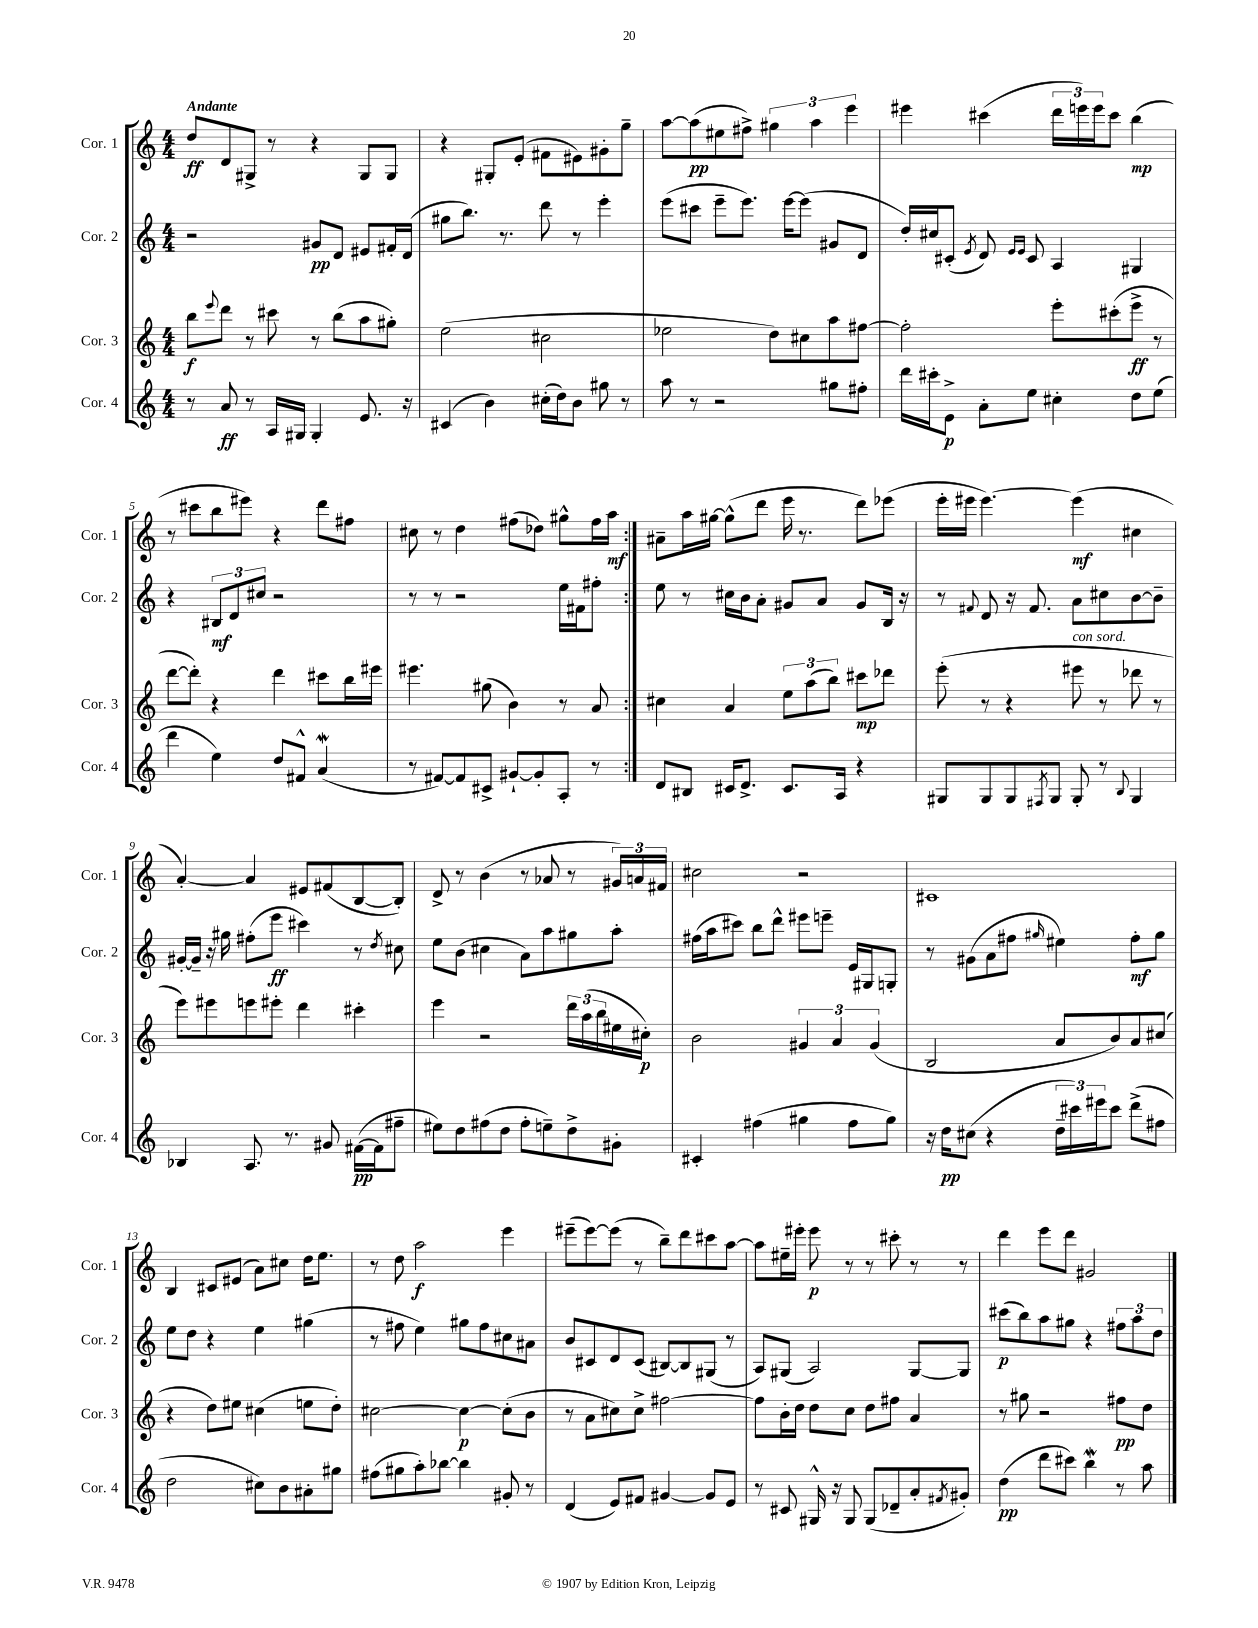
<<
\new StaffGroup <<
\new Staff = "s0" \with { instrumentName = "Cor. 1" shortInstrumentName = "Cor. 1" } {
    \clef treble \key c \major \numericTimeSignature \time 4/4 \tempo "Andante"
    \repeat volta 2 { d''8\ff d'8 gis8-> r8 r4 gis8 gis8 |
    r4 gis8-. e'8-.( fis'8 eis'8) gis'8-. g''8-- |
    a''8~ a''8\pp( eis''8 fis''8->) \tuplet 3/2 { gis''4 a''4 e'''4 } |
    eis'''4 cis'''4( \tuplet 3/2 { d'''16 e'''16) e'''16 } cis'''8 b''4\mp( |
    r8 cis'''8 b''8 eis'''8) r4 d'''8 fis''8 |
    cis''8 r8 d''4 fis''8( des''8) gis''8-^ fis''16 a''16\mf | }
    ais'8-- a''16 gis''16~ gis''8-^( d'''8 e'''16 r8. d'''8) ees'''8( |
    e'''16-. eis'''16 eis'''4.~) eis'''4\mf( cis''4 |
    a'4~-.) a'4 eis'8 fis'8( b8~ b8-.) |
    d'8-> r8 b'4( r8 aes'8 r8 \tuplet 3/2 { gis'16) a'16 fis'16 } |
    cis''2 r2 |
    cis'1 |
    b4 cis'8 eis'8( a'8) cis''8 d''16 e''8. |
    r8 d''8 a''2\f e'''4 |
    eis'''8--( eis'''8~) eis'''8( r8 b''8--) d'''8 cis'''8 a''8~ |
    a''8 eis''16-- eis'''16-. eis'''8\p r8 r8 cis'''8-. r8 r8 |
    d'''4 e'''8 d'''8 gis'2 \bar "|." |
}
\new Staff = "s1" \with { instrumentName = "Cor. 2" shortInstrumentName = "Cor. 2" } {
    \clef treble \key c \major \numericTimeSignature \time 4/4
    \repeat volta 2 { r2 gis'8\pp d'8 eis'8 fis'16-. d'16( |
    gis''8 b''8.) r8. d'''8 r8 e'''4-. |
    e'''8( cis'''8 e'''8-- e'''8.) e'''16~ e'''8( gis'8 d'8 |
    d''16-.) cis''16 cis'8-.( \acciaccatura { e'8 } d'8) \grace { e'16 e'16 } cis'8 a4 gis4 |
    r4 \tuplet 3/2 { bis8\mf d'8 cis''8 } r2 |
    r8 r8 r2 e''16 fis'16 fis''8-. | }
    e''8 r8 cis''16 b'16 a'8-. gis'8 a'8 gis'8 b16 r16 |
    r8 \appoggiatura { fis'8 } d'8 r16 fis'8. a'8 cis''8 b'8~ b'8-- |
    gis'16~-. gis'16-- r16 gis''16 fis''8-.( e'''8\ff cis'''4) r8 \acciaccatura { d''8 } cis''8 |
    e''8 b'8( cis''4 a'8) a''8 gis''8 a''8-. |
    fis''16( a''16 cis'''8) b''8 d'''8-^ eis'''8 e'''8-- e'16 gis16 g8-. |
    r8 gis'8( a'8 fis''8 \grace { gis''16 } eis''4) fis''8-.\mf gis''8 |
    e''8 d''8 r4 e''4 gis''4( |
    r8 fis''8 e''4) gis''8 fis''8 cis''8 ais'8 |
    b'8 cis'8 d'8 cis'8( bis8~) bis8 gis8( r8 |
    a8) gis8( a2) gis8~ gis8 |
    cis'''8\p( b''8) a''8 gis''8 r4 \tuplet 3/2 { fis''8 a''8 d''8 } \bar "|." |
}
\new Staff = "s2" \with { instrumentName = "Cor. 3" shortInstrumentName = "Cor. 3" } {
    \clef treble \key c \major \numericTimeSignature \time 4/4
    \repeat volta 2 { b''8\f \appoggiatura { e'''8 } d'''8 r8 cis'''8 r8 b''8( a''8 gis''8-.) |
    e''2( cis''2 |
    ees''2 d''8) cis''8 a''8 fis''8~ |
    fis''2-. e'''8-. cis'''8-.( e'''8->\ff r8 |
    d'''8~ d'''8-.) r4 d'''4 cis'''8 b''16 eis'''16 |
    eis'''4. gis''8( b'4) r8 a'8 | }
    cis''4 a'4 \tuplet 3/2 { e''8 a''8( b''8) } cis'''8\mp des'''8 |
    e'''8-.( r8 r4 eis'''8^\markup { \italic "con sord." } r8 des'''8 r8 |
    e'''8) eis'''8 e'''8 eis'''8-. d'''4 cis'''4-. |
    e'''4 r2 \tuplet 3/2 { d'''16 a''16( b''16 } eis''16 cis''16-.\p) |
    b'2 \tuplet 3/2 { gis'4 a'4 gis'4( } |
    b2 a'8 b'8) a'8 cis''8( |
    r4 d''8) eis''8 cis''4( e''8 d''8-.) |
    cis''2~ cis''4~\p cis''8-.( b'8 |
    r8 a'8 cis''8) cis''8-> fis''2~ |
    fis''8 b'16-. d''16 d''8 c''8 d''8 fis''8 a'4 |
    r8 gis''8 r2 fis''8\pp d''8 \bar "|." |
}
\new Staff = "s3" \with { instrumentName = "Cor. 4" shortInstrumentName = "Cor. 4" } {
    \clef treble \key c \major \numericTimeSignature \time 4/4
    \repeat volta 2 { r8 a'8\ff r8 a16 gis16 gis4-. e'8. r16 |
    cis'4( b'4) cis''16-.( d''16) b'8 gis''8 r8 |
    a''8 r8 r2 gis''8 fis''8-. |
    d'''16 cis'''16-. e'8->\p a'8-. e''8 cis''4-. d''8 e''8( |
    d'''4 e''4) d''8 fis'8-^ a'4\mordent( |
    r8 fis'8~) fis'8 cis'8-> gis'8~-! gis'8-. a8-. r8 | }
    d'8 bis8 cis'16 d'8.-> cis'8. a16 r4 |
    gis8 gis8 gis8 \acciaccatura { fis8 } gis8 gis8-. r8 \appoggiatura { b8 } gis4 |
    bes4 a8. r8. gis'8 fis'16~\pp( fis'16 fis''8-- |
    eis''8) d''8 fis''8( d''8 fis''8-. e''8--) d''8-> gis'8-. |
    cis'4-. fis''4( gis''4 fis''8 gis''8) |
    r16 d''16\pp cis''8( r4 \tuplet 3/2 { d''16-- cis'''16) eis'''16 } cis'''8 d'''8->( fis''8 |
    d''2 cis''8) b'8 ais'8-. gis''8 |
    fis''8( gis''8 a''8-.) bes''8~ bes''4 gis'8-. r8 |
    d'4( e'8) fis'8 gis'4~ gis'8 e'8 |
    r8 cis'8 gis16-^ r16 gis8 gis8( des'8-- a'8-. \acciaccatura { fis'8 } gis'8-.) |
    d''4\pp( d'''8 cis'''8) b''4\mordent r8 a''8 \bar "|." |
}
>>
>>
